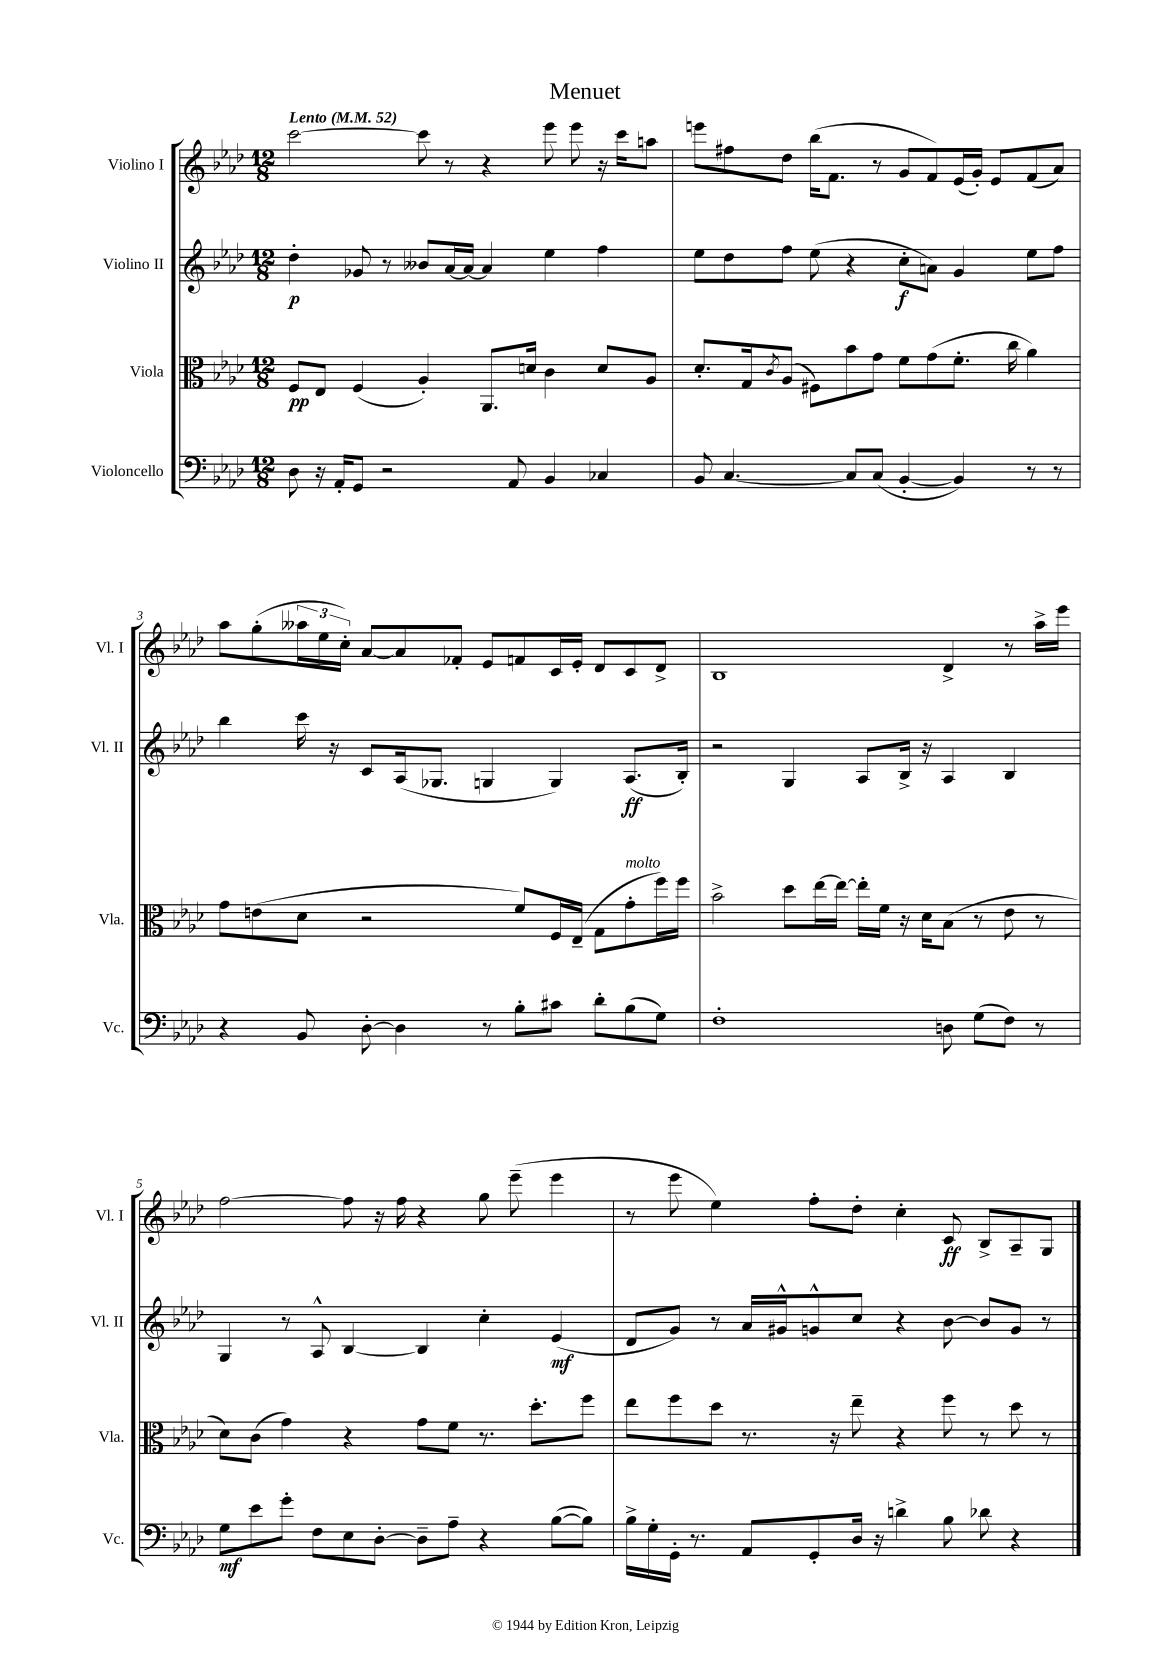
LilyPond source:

\header { title = "Menuet" }
<<
\new StaffGroup <<
\new Staff = "s0" \with { instrumentName = "Violino I" shortInstrumentName = "Vl. I" } {
    \clef treble \key aes \major \numericTimeSignature \time 12/8 \tempo "Lento" 4 = 52
    c'''2~ c'''8 r8 r4 ees'''8 ees'''8 r16 c'''16 a''8 |
    e'''8 fis''8 des''8 bes''16( f'8. r8 g'8 f'8) ees'16( g'16-.) ees'8 f'8( aes'8) |
    aes''8 g''8-.( \tuplet 3/2 { aeses''16 ees''16 c''16-.) } aes'8~ aes'8 fes'8-. ees'8 f'8 c'16 ees'16-. des'8 c'8 des'8-> |
    bes1 des'4-> r8 aes''16-> ees'''16 |
    f''2~ f''8 r16 f''16 r4 g''8 ees'''8--( ees'''4 |
    r8 ees'''8 ees''4) f''8-. des''8-. c''4-. c'8\ff bes8-> aes8-- g8 \bar "|." |
}
\new Staff = "s1" \with { instrumentName = "Violino II" shortInstrumentName = "Vl. II" } {
    \clef treble \key aes \major \numericTimeSignature \time 12/8
    des''4-.\p ges'8 r8 beses'8 aes'16~ aes'16~ aes'4 ees''4 f''4 |
    ees''8 des''8 f''8 ees''8( r4 c''8-.\f a'8) g'4 ees''8 f''8 |
    bes''4 c'''16 r16 c'8 aes16( ges8. g4 g4) aes8.\ff( bes16-.) |
    r2 g4 aes8 bes16-> r16 aes4 bes4 |
    g4 r8 aes8-^ bes4~ bes4 c''4-. ees'4\mf( |
    des'8 g'8) r8 aes'16 gis'16-^ g'8-^ c''8 r4 bes'8~ bes'8 g'8 r8 \bar "|." |
}
\new Staff = "s2" \with { instrumentName = "Viola" shortInstrumentName = "Vla." } {
    \clef alto \key aes \major \numericTimeSignature \time 12/8
    f8\pp ees8 f4( aes4-.) aes,8. d'16 c'4 d'8 aes8 |
    des'8.-. g16 \acciaccatura { c'8 } aes8( fis8) bes'8 g'8 f'8 g'8( f'8.-. c''16 aes'4) |
    g'8 e'8( des'8 r2 f'8) f16 ees16--( g8 g'8-.^\markup { \italic "molto" } f''16) f''16 |
    bes'2-> des''8 ees''16~ ees''16~ ees''16-. f'16 r16 des'16 bes8( r8 ees'8 r8 |
    des'8) c'8( g'4) r4 g'8 f'8 r8. des''8.-. f''8 |
    ees''8 f''8 des''8 r8. r16 ees''8-- r4 f''8 r8 des''8 r8 \bar "|." |
}
\new Staff = "s3" \with { instrumentName = "Violoncello" shortInstrumentName = "Vc." } {
    \clef bass \key aes \major \numericTimeSignature \time 12/8
    des8 r16 aes,16-. g,8 r2 aes,8 bes,4 ces4 |
    bes,8 c4.~ c8 c8( bes,4~-. bes,4) r8 r8 |
    r4 bes,8 des8~-. des4 r8 bes8-. cis'8 des'8-. bes8( g8) |
    f1-. d8 g8( f8) r8 |
    g8\mf ees'8 g'8-. f8 ees8 des8~-. des8-- aes8-- r4 bes8~( bes8) |
    bes16-> g16-. g,16-. r8. aes,8 g,8-. des16 r16 d'4-> bes8 des'8 r4 \bar "|." |
}
>>
>>
